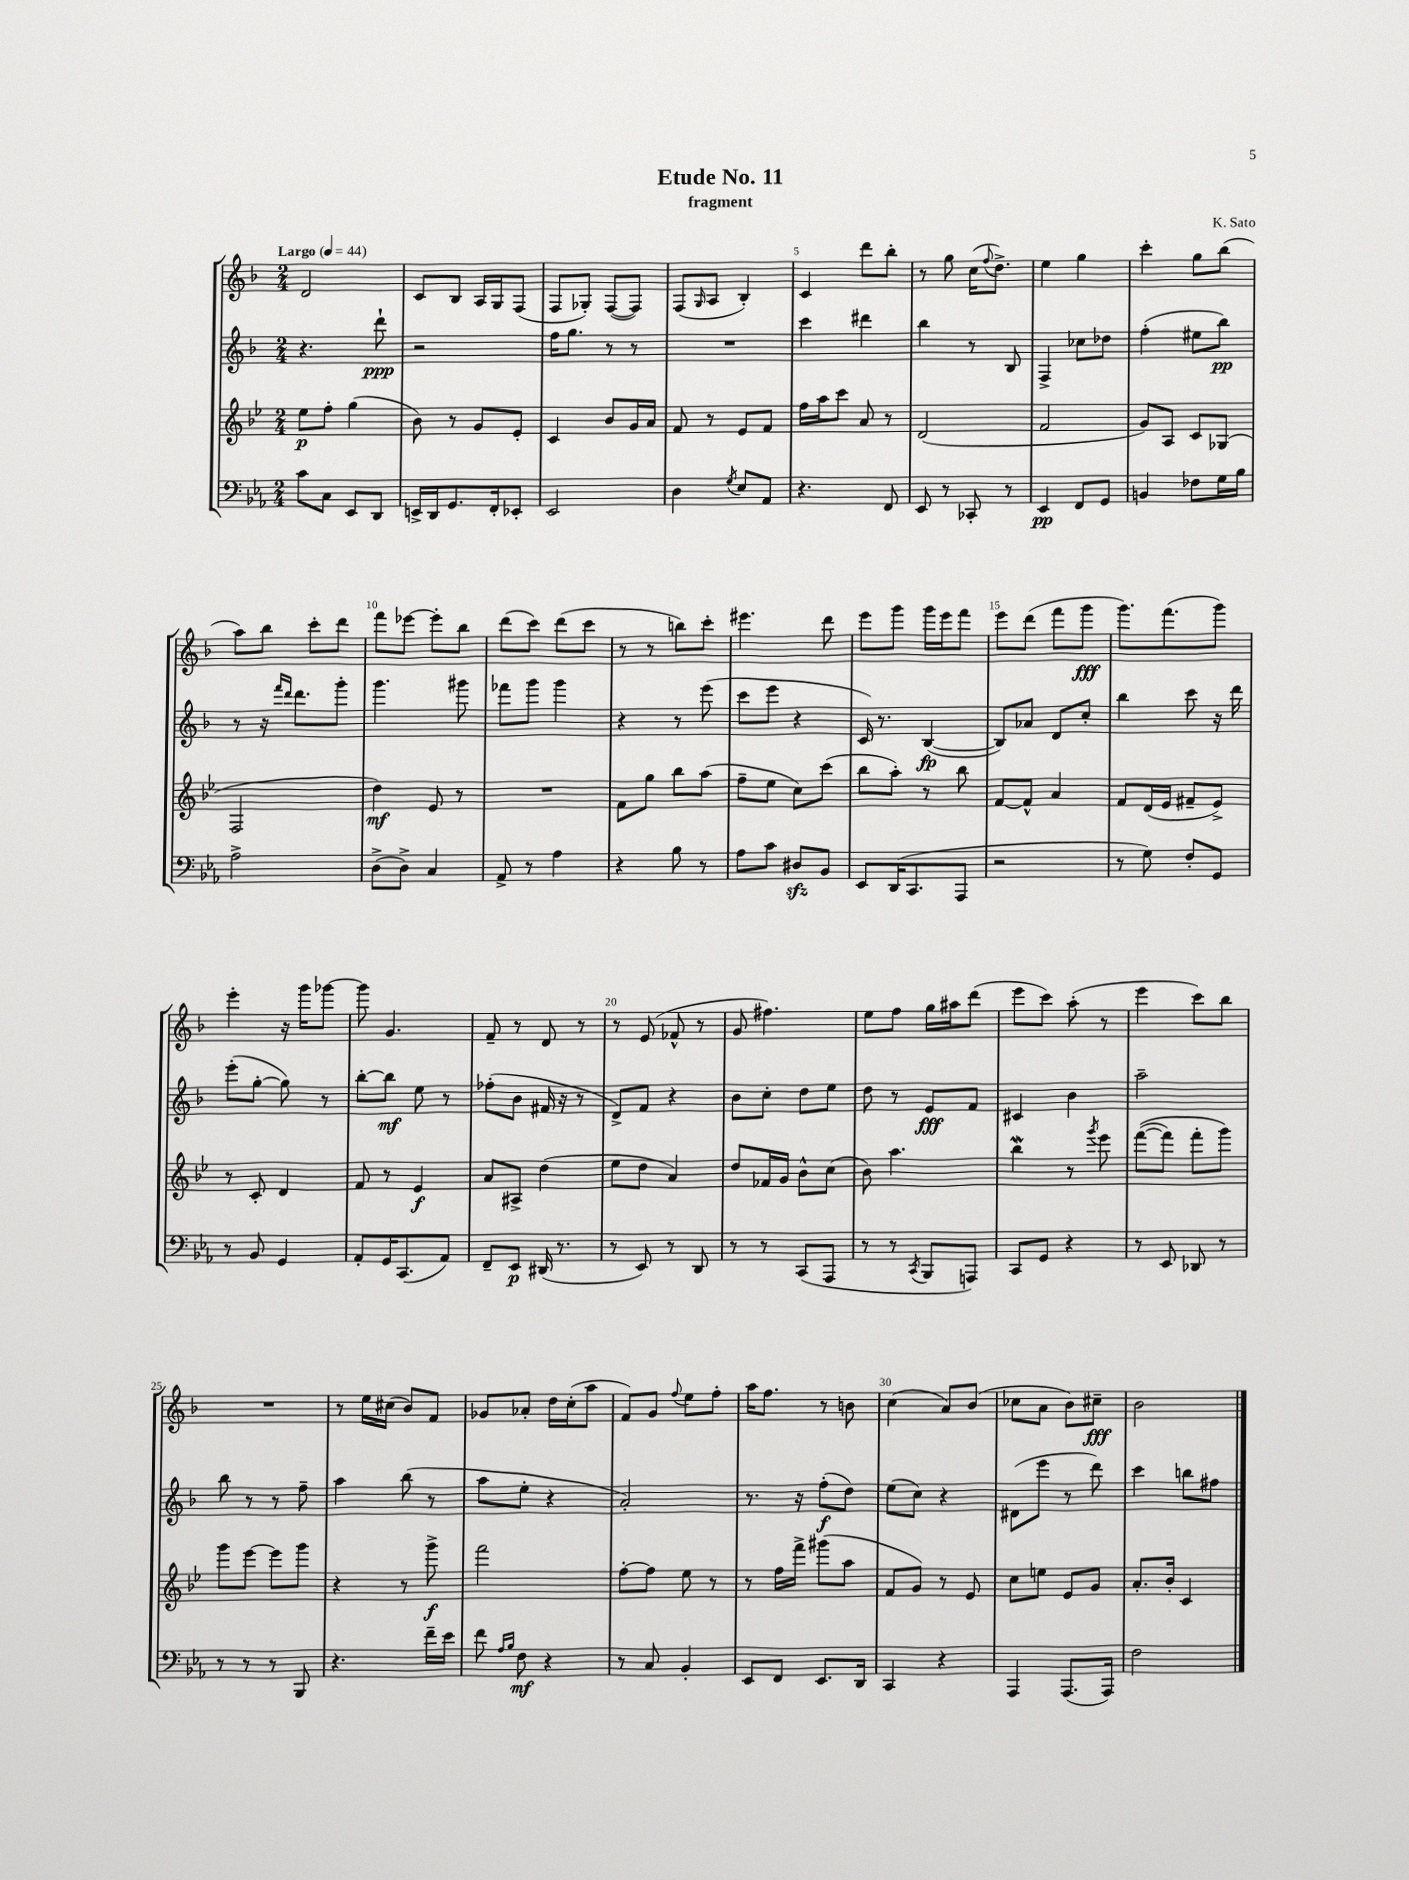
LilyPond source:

\header { title = "Etude No. 11" composer = "K. Sato" subtitle = "fragment" }
<<
\new StaffGroup <<
\new Staff = "s0" {
    \clef treble \key f \major \numericTimeSignature \time 2/4 \tempo "Largo" 4 = 44
    d'2 |
    c'8 bes8 a16 g16 f8( |
    f8 ges8-.) f8~( f8) |
    f8( \grace { g16 } a8 bes4-.) |
    c'4 d'''8 bes''8-. |
    r8 g''8 c''16( \appoggiatura { f''8 } d''8.->) |
    e''4 g''4 |
    c'''4-. g''8 bes''8( |
    a''8) bes''8 c'''8-. d'''8 |
    f'''8 ees'''8~ ees'''8-. bes''8 |
    d'''8( c'''8) d'''8( c'''8 |
    r8 r8 b''8) c'''8-. |
    eis'''4. d'''8 |
    e'''8 g'''8 g'''16 e'''16 f'''8 |
    e'''8 d'''8( f'''8 g'''8\fff |
    g'''8.) f'''8.( g'''8) |
    e'''4-. r16 g'''16 ges'''8~ |
    ges'''8 g'4. |
    f'8-- r8 d'8 r8 |
    r8 e'8( fes'8-^ r8 |
    g'8 fis''4.) |
    e''8 f''8 g''16 ais''16 d'''8( |
    e'''8 c'''8) a''8-.( r8 |
    e'''4 c'''8) bes''8 |
    R2 |
    r8 e''16 cis''16( bes'8) f'8 |
    ges'8 aes'8-. d''16 c''16-.( a''8 |
    f'8) g'8 \appoggiatura { f''8 } e''8 f''8-. |
    a''16 f''8. r8 b'8 |
    c''4( a'8) bes'8( |
    ces''8 a'8 bes'8) cis''8--\fff |
    bes'2 \bar "|." |
}
\new Staff = "s1" {
    \clef treble \key f \major \numericTimeSignature \time 2/4
    r4. d'''8-!\ppp |
    r2 |
    f''16 g''8. r8 r8 |
    R2 |
    c'''4 dis'''4 |
    bes''4 r8 bes8 |
    f4-> ces''8 des''8 |
    f''4-.( eis''8 bes''8\pp) |
    r8 r16 \grace { f'''16 d'''16 } d'''8. g'''8-. |
    g'''4. gis'''8 |
    fes'''8 g'''8 g'''4 |
    r4 r8 e'''8( |
    c'''8 e'''8 r4 |
    c'16) r8. bes4~\fp( |
    bes8) aes'8 d'8 c''8-. |
    bes''4 c'''8 r16 d'''16 |
    e'''8-.( g''8~-. g''8) r8 |
    bes''8~-. bes''8\mf e''8 r8 |
    fes''8-.( bes'8 fis'16 r16 r8 |
    d'8->) f'8 r4 |
    bes'8 c''8-. d''8 e''8 |
    d''8 r8 e'8\fff f'8 |
    cis'4 bes'4 |
    a''2-- |
    bes''8 r8 r8 f''8-- |
    a''4 bes''8( r8 |
    a''8 e''8-. r4 |
    a'2-.) |
    r8. r16 f''8-.\f( d''8) |
    e''8( c''8) r4 |
    dis'8( e'''8 r8 d'''8) |
    c'''4 b''8 fis''8 \bar "|." |
}
\new Staff = "s2" {
    \clef treble \key bes \major \numericTimeSignature \time 2/4
    ees''8\p f''8-. g''4( |
    bes'8) r8 g'8 ees'8-. |
    c'4 bes'8 g'16 a'16 |
    f'8 r8 ees'8 f'8 |
    f''16 a''16 c'''8 a'8 r8 |
    d'2( |
    f'2 |
    g'8) a8 c'8 ges8( |
    f2 |
    d''4\mf) ees'8 r8 |
    R2 |
    f'8 g''8 bes''8 a''8( |
    f''8-- ees''8 c''8) c'''8( |
    bes''8 a''8-.) r8 bes''8 |
    f'8~ f'8-^ a'4 |
    f'8 d'16( ees'16 fis'8-- ees'8->) |
    r8 c'8-. d'4 |
    f'8 r8 ees'4\f |
    a'8 ais8-> d''4( |
    ees''8 d''8 a'4) |
    d''8 fes'16 g'16 bes'8-^ c''8( |
    bes'8) a''4. |
    bes''4\mordent r8 \acciaccatura { g'''8 } ees'''8 |
    f'''8~(\( f'''8) f'''8-. g'''8\) |
    g'''8 ees'''8~ ees'''8 g'''8 |
    r4 r8 g'''8->\f |
    f'''2 |
    f''8~-. f''8 ees''8 r8 |
    r8 f''16 f'''16-> gis'''8( a''8 |
    f'8 g'8) r8 ees'8 |
    c''8 e''8 ees'8 g'8 |
    a'8.-. bes'16-. c'4 \bar "|." |
}
\new Staff = "s3" {
    \clef bass \key ees \major \numericTimeSignature \time 2/4
    c'8 c8 ees,8 d,8 |
    e,16-> d,16 g,8. f,16-. ees,8-. |
    ees,2 |
    d4 \acciaccatura { g8 } ees8 aes,8 |
    r4. f,8 |
    ees,8 r8 ces,8-. r8 |
    ees,4\pp f,8 g,8 |
    b,4 fes8 g16 bes16 |
    aes2-> |
    d8->( d8->) c4 |
    aes,8-> r8 aes4 |
    r4 bes8 r8 |
    aes8 c'8 dis8\sfz bes,8 |
    ees,8 d,16( c,8. aes,,8 |
    r2 |
    r8 g8) f8-. g,8 |
    r8 bes,8 g,4 |
    aes,8-. g,16 c,8.( aes,8) |
    f,8-- ees,8\p dis,16( r8. |
    r8 ees,8) r8 d,8 |
    r8 r8 c,8( aes,,8 |
    r8 r8 \acciaccatura { c,8 } bes,,8 a,,8) |
    c,8 g,8 r4 |
    r8 ees,8 des,8 r8 |
    r8 r8 r8 bes,,8 |
    r4. f'16-- ees'16 |
    f'8 \grace { aes16 bes16 } f8\mf r4 |
    r8 c8 bes,4-. |
    ees,8 f,8 ees,8. d,16 |
    c,4 r4 |
    aes,,4 aes,,8.( aes,,16) |
    f2 \bar "|." |
}
>>
>>
\layout { \context { \Score \override BarNumber.break-visibility = ##(#f #t #t) barNumberVisibility = #(every-nth-bar-number-visible 5) } }
